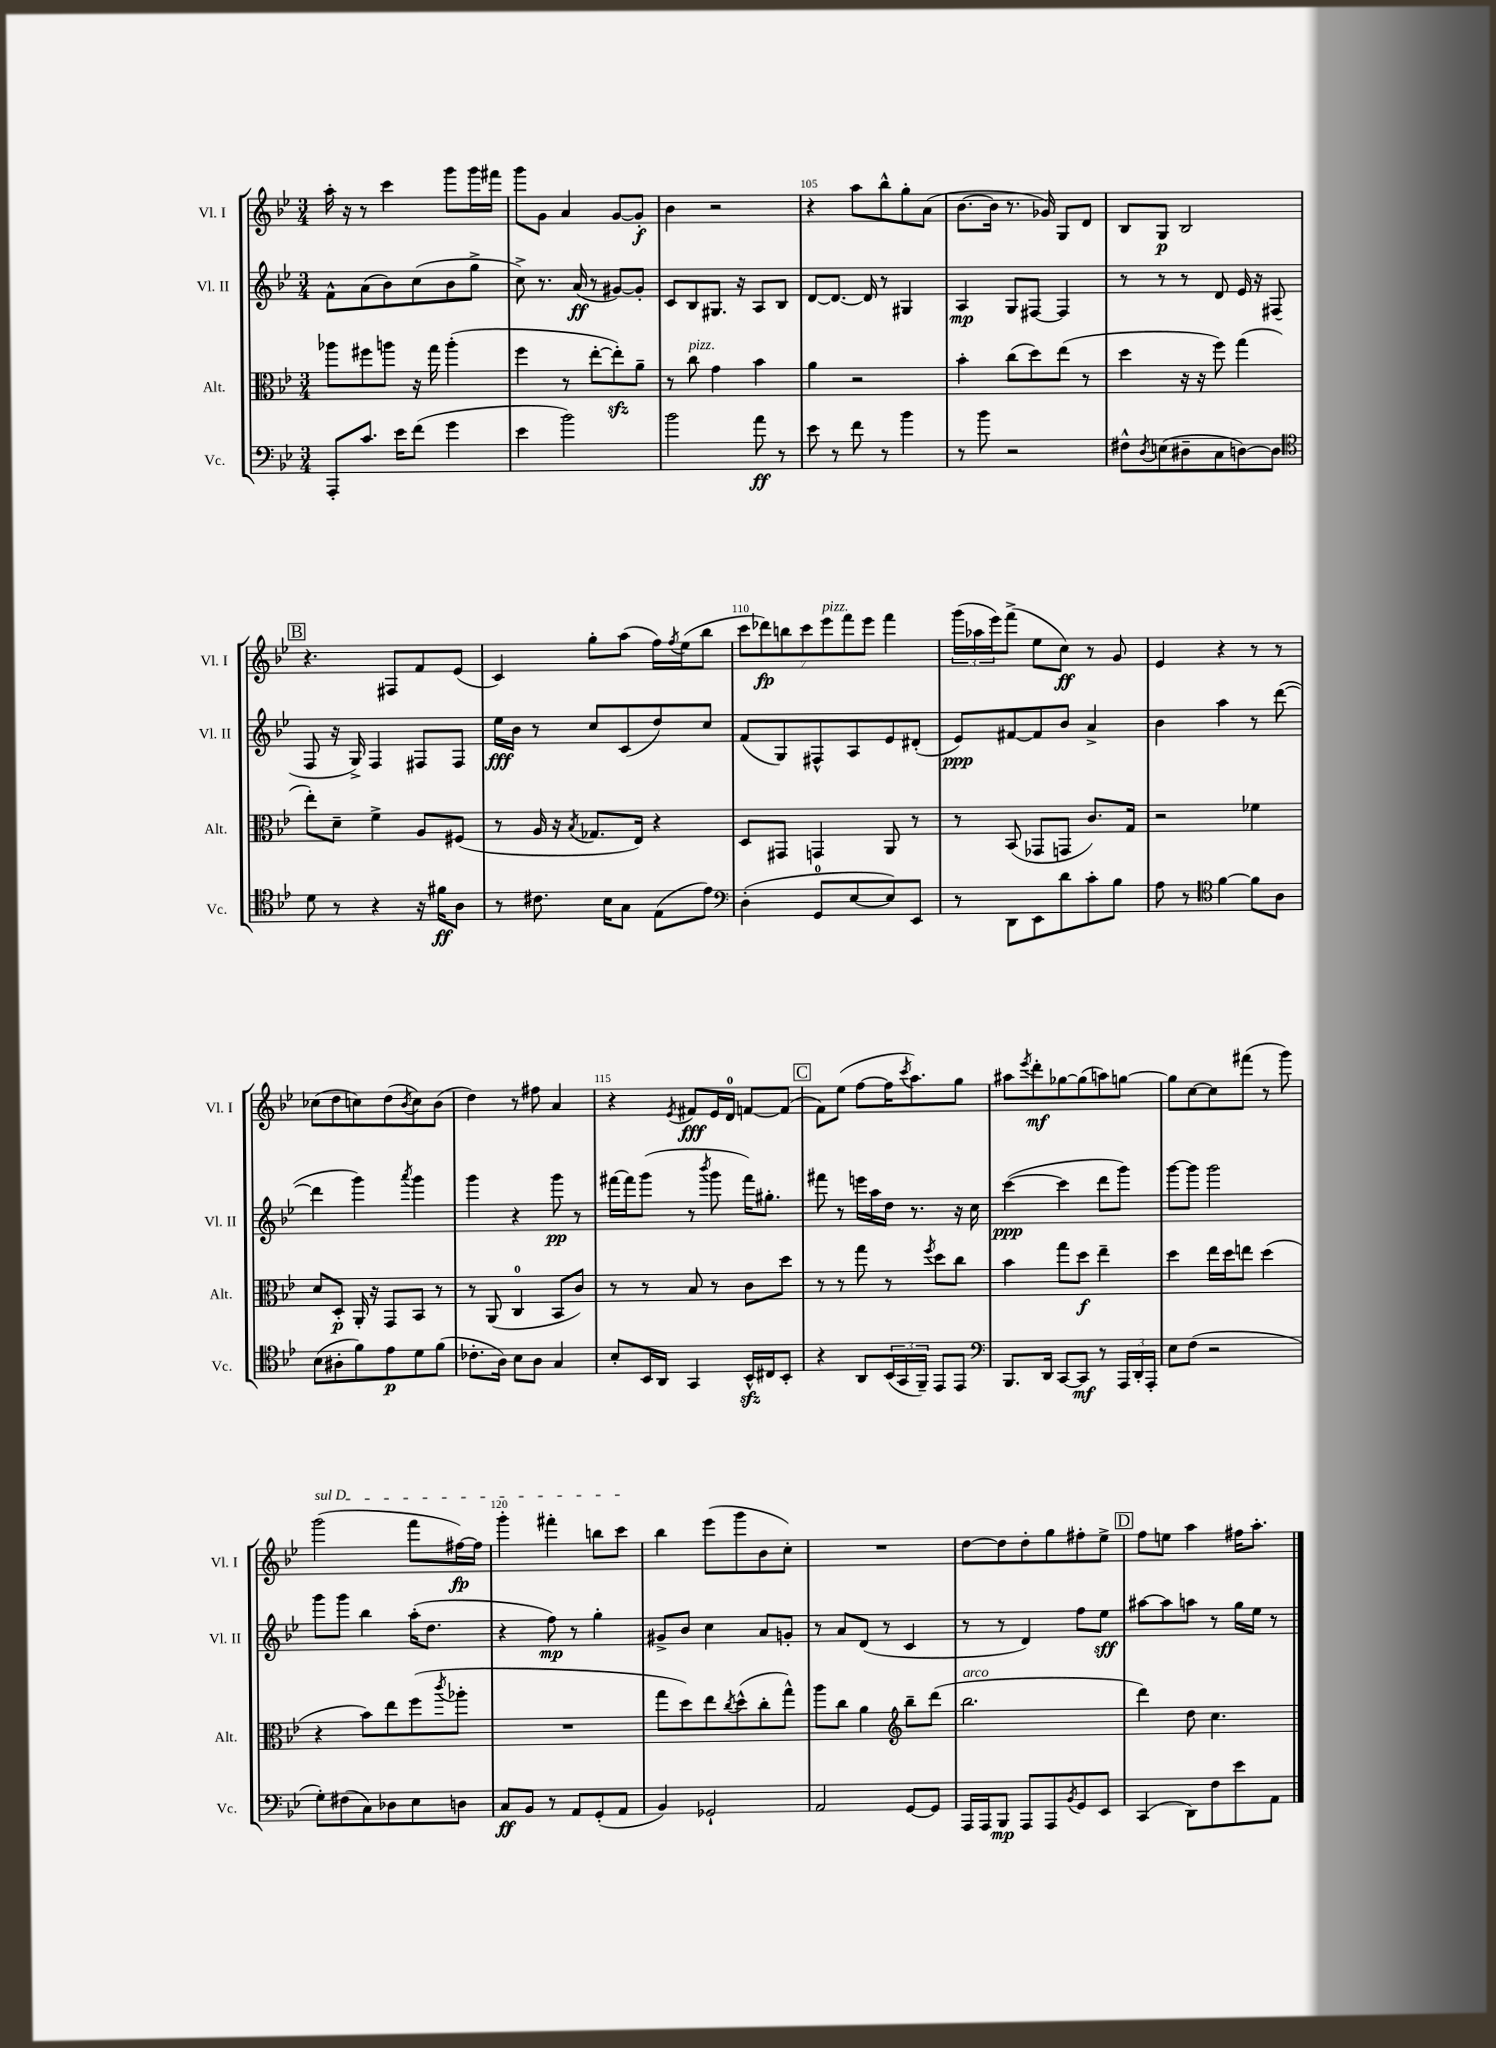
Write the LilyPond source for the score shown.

<<
\new StaffGroup <<
\new Staff = "s0" \with { instrumentName = "Vl. I" shortInstrumentName = "Vl. I" } {
    \clef treble \key bes \major \numericTimeSignature \time 3/4
    a''16-. r16 r8 c'''4 g'''8 g'''16 fis'''16 |
    g'''8 g'8 a'4 g'8~ g'8-.\f |
    bes'4 r2 |
    r4 a''8 bes''8-^ g''8-. a'8( |
    bes'8.~ bes'16 r8. ges'16) g8 d'8 |
    bes8 g8\p bes2 |
    \mark \markup { \box "B" } r4. fis8 f'8 ees'8( |
    c'4) g''8-. a''8( f''16) \acciaccatura { f''8 } ees''16( bes''8 |
    \tuplet 7/4 { c'''8 des'''8\fp) b''8 c'''8 ees'''8^\markup { \italic "pizz." } f'''8 ees'''8 } f'''4 |
    \tuplet 3/2 { g'''16( aes''16 ees'''16) } f'''8->( ees''8 c''8\ff) r8 g'8 |
    ees'4 r4 r8 r8 |
    ces''8( d''8 c''8) d''8( \acciaccatura { bes'8 } c''8) bes'8( |
    d''4) r8 fis''8 a'4 |
    r4 \acciaccatura { ees'8 } fis'8\fff ees'16 d'16-0 f'8~ f'8( |
    \mark \markup { \box "C" } f'8) ees''8( f''8~ f''16 \acciaccatura { c'''8 } a''8.) g''8 |
    ais''8 \acciaccatura { ees'''8 } d'''8-.\mf ges''8~ ges''8( a''8) g''8~ |
    g''8 c''8~ c''8 fis'''8( r8 g'''8) |
    \once \override TextSpanner.bound-details.left.text = \markup { \italic "sul D" } g'''2\startTextSpan( f'''8 fis''16~\fp) fis''16 |
    g'''4-. fis'''4-. b''8 c'''8\stopTextSpan |
    bes''4 ees'''8( g'''8 bes'8 c''8-.) |
    R2. |
    d''8~ d''8 d''8-. g''8 fis''8-. ees''8-> |
    \mark \markup { \box "D" } f''8 e''8 a''4 fis''16 a''8.-. \bar "|." |
}
\new Staff = "s1" \with { instrumentName = "Vl. II" shortInstrumentName = "Vl. II" } {
    \clef treble \key bes \major \numericTimeSignature \time 3/4
    f'8-^ a'8( bes'8) c''8( bes'8 g''8-> |
    c''8->) r8. a'16\ff( r8 gis'8~) gis'8-. |
    c'8 bes8 gis8. r16 a8 bes8 |
    d'8~ d'8.~ d'16 r8 gis4 |
    a4\mp g8 fis8~ fis4 |
    r8 r8 r8 d'8 ees'16 r16 fis8( |
    \mark \markup { \box "B" } f8 r16 g16->) f4 fis8 fis8 |
    ees''16\fff bes'16 r8 c''8 c'8( d''8) c''8 |
    f'8( g8) fis8-^ a8 ees'8 dis'8-.( |
    ees'8\ppp) fis'8~ fis'8 bes'8 a'4-> |
    bes'4 a''4 r8 d'''8~( |
    d'''4 g'''4) \acciaccatura { a'''8 } g'''4 |
    g'''4 r4 g'''8\pp r8 |
    fis'''16~ fis'''16 g'''8( r8 \acciaccatura { bes'''8 } g'''8 fis'''16) gis''8.-. |
    \mark \markup { \box "C" } fis'''8 r8 e'''16 a''16 d''16 r8. r16 c''16 |
    c'''4~\ppp( c'''4 d'''8 g'''8) |
    g'''8~ g'''8 g'''2 |
    g'''8 g'''8 bes''4 a''16-.( d''8. |
    r4 f''8\mp) r8 g''4-. |
    gis'8-> bes'8 c''4 a'8 g'8-. |
    r8 a'8 d'8( r8 c'4 |
    r8 r8 d'4) f''8 ees''8\sff |
    \mark \markup { \box "D" } ais''8~ ais''8 a''8 r8 g''16 ees''16 r8 \bar "|." |
}
\new Staff = "s2" \with { instrumentName = "Alt." shortInstrumentName = "Alt." } {
    \clef alto \key bes \major \numericTimeSignature \time 3/4
    aes''8 fis''8 a''8 r16 g''16 a''4-.( |
    f''4 r8 ees''8~-. ees''8-.\sfz) a'8-- |
    r8 c''8^\markup { \italic "pizz." } g'4 bes'4 |
    a'4 r2 |
    bes'4-. c''8( d''8) ees''8( r8 |
    d''4 r16 r16 f''8) g''4( |
    \mark \markup { \box "B" } ees''8-.) d'8-- f'4-> a8 fis8( |
    r8 a16 r16 \acciaccatura { bes8 } ges8. ees16) r4 |
    d8 gis,8 g,4 a,8 r8 |
    r8 bes,8( ges,8 g,8 c'8.) g16 |
    r2 fes'4 |
    d'8 d8-.\p a,16-. r16 g,8 bes,8 r8 |
    r8 a,8( c4-0 bes,8 c'8) |
    r8 r8 bes8 r8 c'8 d''8 |
    \mark \markup { \box "C" } r8 r8 g''8 r8 \acciaccatura { f''8 } d''8 c''8 |
    bes'4 g''8 d''8\f ees''4-- |
    d''4 ees''16 d''16 e''8 d''4( |
    r4 bes'8) ees''8 f''8( \acciaccatura { c'''8 } aes''8-. |
    R2. |
    g''8 d''8) ees''8 \acciaccatura { c''8 } d''8-^( c''8-. g''8-^) |
    a''8 c''8 a'4 \clef treble bes''8-- d'''8( |
    bes''2.^\markup { \italic "arco" } |
    \mark \markup { \box "D" } d'''4) d''8 c''4. \bar "|." |
}
\new Staff = "s3" \with { instrumentName = "Vc." shortInstrumentName = "Vc." } {
    \clef bass \key bes \major \numericTimeSignature \time 3/4
    a,,8-. c'8. ees'16 f'8( g'4 |
    ees'4 bes'2) |
    bes'2 a'8\ff r8 |
    ees'8 r8 f'8 r8 bes'4 |
    r8 bes'8 r2 |
    fis8-^ \acciaccatura { d8 } e8( dis8-- c8 d8~) d8 |
    \mark \markup { \box "B" } \clef tenor d'8 r8 r4 r16 fis'16\ff a8 |
    r8 cis'8. bes16 g8 ees8( ees'8) |
    \clef bass d4-.( g,8-0 ees8~ ees8) ees,8 |
    r8 d,8 ees,8 d'8 c'8-. bes8 |
    a8 r8 \clef tenor f'4~ f'8 a8 |
    bes8( ais8-. f'8) ees'8\p d'8 f'8( |
    ces'8.-. a16) bes8 a8 g4 |
    bes8-. bes,16 a,16 g,4 bes,16-^\sfz cis16 bes,8-. |
    \mark \markup { \box "C" } r4 a,8 \tuplet 3/2 { bes,16( g,16 f,16--) } ees,8 ees,8 |
    \clef bass bes,,8. d,16 c,8~ c,8\mf r8 \tuplet 3/2 { a,,16 d,16-. a,,16-. } |
    ees8 f8( r2 |
    g8-.) fis8( c8) des8 ees8 d8 |
    c8\ff bes,8 r8 a,8 g,8-.( a,8 |
    bes,4) ges,2-! |
    a,2 g,8~ g,8 |
    a,,16 a,,16 bes,,8\mp a,,8 a,,8 \acciaccatura { bes,8 } g,8 ees,8 |
    \mark \markup { \box "D" } c,4( d,8) f8 ees'8 a,8 \bar "|." |
}
>>
>>
\layout { \context { \Score currentBarNumber = #102 \override BarNumber.break-visibility = ##(#f #t #t) barNumberVisibility = #(every-nth-bar-number-visible 5) } }
